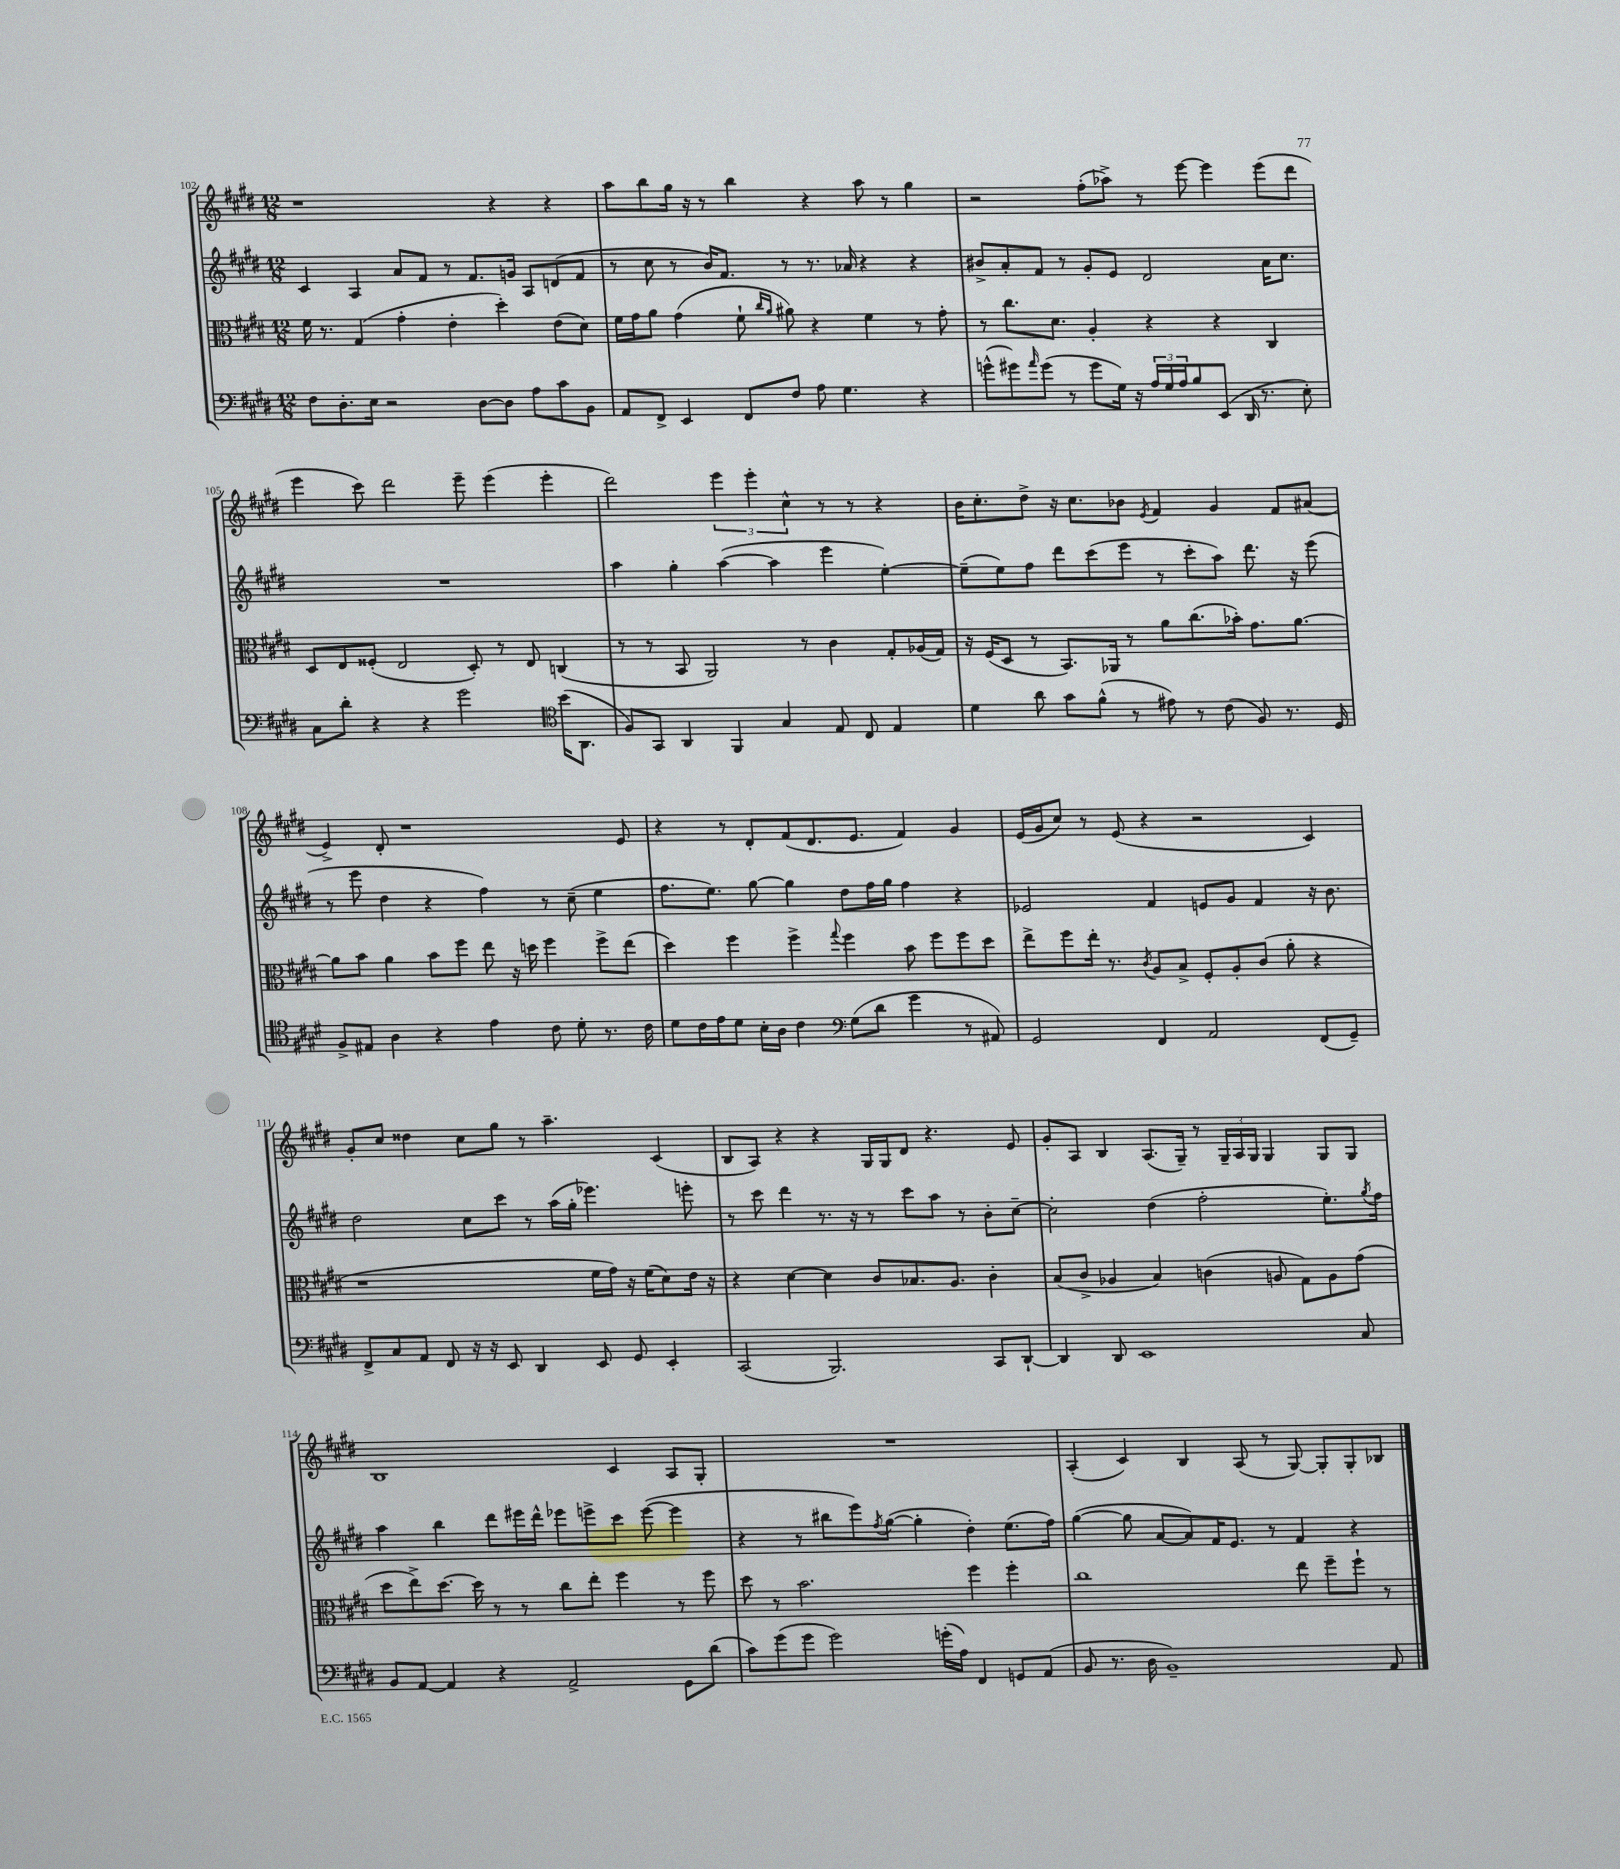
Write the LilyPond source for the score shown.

<<
\new StaffGroup <<
\new Staff = "s0" {
    \clef treble \key e \major \numericTimeSignature \time 12/8
    r1 r4 r4 |
    a''8 b''8 gis''16 r16 r8 b''4 r4 a''8 r8 gis''4 |
    r2 fis''8-.( aes''8->) r8 e'''8~ e'''4 e'''8( dis'''8 |
    e'''4 cis'''8) dis'''2 e'''8-- e'''4( e'''4-. |
    dis'''2) \tuplet 3/2 { e'''4 e'''4-. cis''4-^ } r8 r8 r4 |
    b'16 cis''8.-. dis''8-> r16 cis''8. bes'8 \acciaccatura { e'8 } fis'4 gis'4 fis'8 ais'8( |
    e'4->) dis'8-. r1 e'8 |
    r4 r8 dis'8-. fis'8( dis'8. e'8. fis'4) gis'4 |
    e'16( gis'16 cis''8) r8 e'8( r4 r2 cis'4) |
    gis'8-. cis''8 disis''4 cis''8 gis''8 r8 a''4.-- cis'4( |
    b8 a8) r4 r4 gis16 gis16 dis'8 r4. e'8 |
    gis'8-. a8 b4 a8.( gis16--) r8 \tuplet 3/2 { gis16-- a16 gis16 } gis4 gis8 gis8 |
    b1 cis'4 a8 gis8-. |
    R1. |
    a4-.( cis'4) b4 a8( r8 gis8~) gis8-. gis8-. bes8 \bar "|." |
}
\new Staff = "s1" {
    \clef treble \key e \major \numericTimeSignature \time 12/8
    cis'4 a4 a'8 fis'8 r8 fis'8. g'16 a8 d'8( fis'8 |
    r8 cis''8 r8 b'16) fis'8. r8 r8. aes'16 r4 r4 |
    bis'8-> a'8-. fis'8 r8 gis'8-. e'8 dis'2 a'16 cis''8. |
    R1. |
    a''4 gis''4-. a''4~( a''4 e'''4 e''4~-.) |
    e''8--( e''8) fis''8 dis'''8 cis'''8( e'''8 r8 cis'''8-. a''8) dis'''8. r16 e'''8( |
    r8 e'''8 dis''4 r4 fis''4) r8 cis''8--( e''4 |
    fis''8. e''8.) gis''8~ gis''4 dis''8 fis''16 gis''16 fis''4 r4 |
    ees'2 fis'4 e'8 gis'8 fis'4 r16 b'8. |
    dis''2 cis''8 cis'''8 r8 a''16( gis''16-. ees'''4.) e'''8-. |
    r8 cis'''8 dis'''4 r8. r16 r8 cis'''8 a''8 r8 b'8-. cis''8~-- |
    cis''2-. dis''4( fis''2-. e''8.-.) \acciaccatura { gis''8 } fis''16 |
    a''4 b''4 dis'''8 eis'''16 dis'''16-^ ees'''8 e'''8-> cis'''8 e'''8~( e'''4 |
    r4 r8 bis''8 e'''8) \acciaccatura { fis''8 } gis''8~( gis''4-. dis''4-.) e''8.( fis''16) |
    gis''4~( gis''8 a'8~ a'8) fis'16 e'8. r8 fis'4 r4 \bar "|." |
}
\new Staff = "s2" {
    \clef alto \key e \major \numericTimeSignature \time 12/8
    fis'16 r8. gis4( gis'4-. e'4-. dis''4-.) e'8( dis'8) |
    fis'16 gis'16 a'8 gis'4( fis'8-! \grace { cis''16 a'16 } ais'8) r4 fis'4 r8 gis'8-. |
    r8 cis''8. dis'8. a4-. r4 r4 cis4 |
    dis8 e8 fisis8-.( e2 dis8-.) r8 e8 c4( |
    r8 r8 b,8 a,2) r8 cis'4 gis8-. aes16( gis16) |
    r16 fis16( dis8 r8 b,8.) aes,16 r8 a'8 cis''8.( bes'16-.) gis'8. a'8.~ |
    a'8 b'8 a'4 b'8 fis''8 e''8 r16 d''16 fis''4 fis''8-> e''8( |
    dis''4) fis''4 fis''4-> \appoggiatura { gis''8 } fis''4 b'8 fis''8 fis''8 dis''8 |
    e''8-> fis''8 e''16-. r8. \acciaccatura { cis'8 } a8 b8-> fis8-. a8-. cis'8( a'8-. r4 |
    r1 fis'16 gis'16) r16 fis'16( dis'8) e'16 r16 |
    r4 dis'4~ dis'4 cis'8 bes8. a8. cis'4-. |
    b8( cis'8-> aes4 b4) c'4( a8 gis8) a8 gis'8( |
    dis''8 e''8->) dis''8.~ dis''16 r8 r8 cis''8 e''8-. fis''4 r8 fis''8 |
    dis''8 r8 b'2. fis''4 fis''4-. |
    cis''1 e''8 fis''8-- fis''8-! r8 \bar "|." |
}
\new Staff = "s3" {
    \clef bass \key e \major \numericTimeSignature \time 12/8
    fis8 dis8.-. e16 r2 dis8~ dis8 a8 cis'8 b,8 |
    a,8 fis,8-> e,4 fis,8 fis8 a8 gis4. r4 |
    g'8-^( gis'8) \grace { a'16 } gis'8( r8 gis'8 gis16) r16 \tuplet 3/2 { a16 gis16 a16 } b8 e,8( dis,16 r8. e8-.) |
    cis8 dis'8-. r4 r4 gis'2 \clef tenor b'16( a,8. |
    fis8) gis,8 a,4 fis,4 gis4 e8 cis8 e4 |
    dis'4 a'8 gis'8 fis'8-^( r8 eis'8) r8 cis'8( fis8) r8. dis16 |
    fis8-> eis8 a4 r4 e'4 cis'8 dis'8-. r8. cis'16 |
    dis'8 cis'16 e'16 dis'8 b16-. a16 cis'4 \clef bass gis8( dis'8 gis'4 r8 ais,8) |
    gis,2 fis,4 a,2 fis,8( gis,8--) |
    fis,8-> cis8 a,8 fis,8 r16 r16 e,8 dis,4 e,8 gis,8 e,4-. |
    cis,2( b,,2.) cis,8 dis,8~-! |
    dis,4 dis,8 e,1 cis8 |
    b,8 a,8~ a,4 r4 a,2-> gis,8 dis'8( |
    cis'8) gis'8( gis'8 gis'2) g'16-.( a16) fis,4 g,8 a,8( |
    b,8 r8. dis16 b,1--) a,8 \bar "|." |
}
>>
>>
\layout { \context { \Score currentBarNumber = #102 } }
